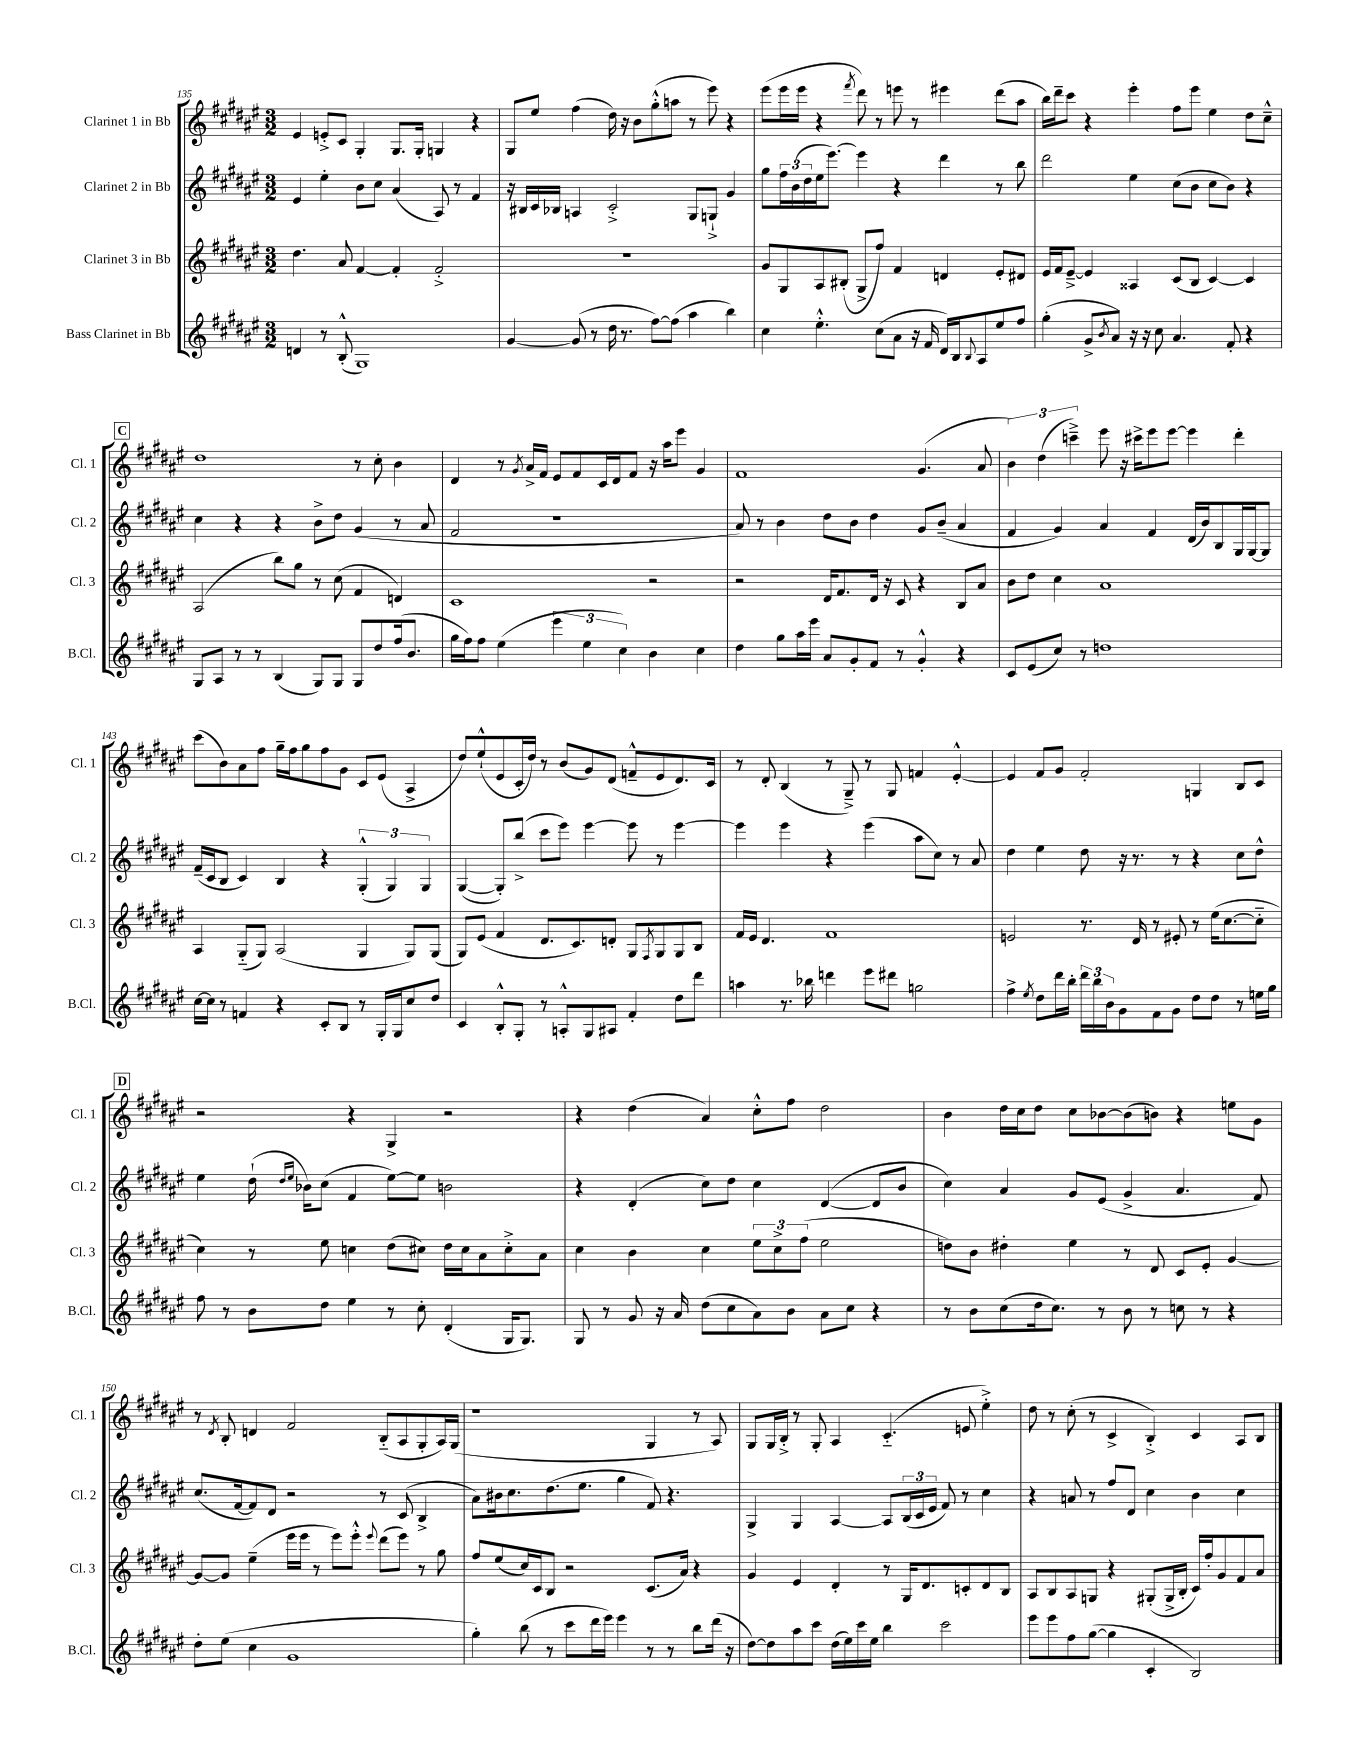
<<
\new StaffGroup <<
\new Staff = "s0" \with { instrumentName = "Clarinet 1 in Bb" shortInstrumentName = "Cl. 1" } {
    \clef treble \key fis \major \numericTimeSignature \time 3/2
    eis'4 e'8-.-> cis'8 gis4-. gis8. gis16-. g4 r4 |
    gis8 eis''8 fis''4( dis''16) r16 b'8 gis''8-.-^( a''8 r8 eis'''8) r4 |
    eis'''8( eis'''16 eis'''16 r4 \acciaccatura { fis'''8 } dis'''8) r8 e'''8 r8 eis'''4 dis'''8( ais''8 |
    b''16) dis'''16-- cis'''8 r4 eis'''4-. fis''8 eis'''8 eis''4 dis''8 cis''8---^ |
    \mark \markup { \box "C" } dis''1 r8 cis''8-. b'4 |
    dis'4 r8 \acciaccatura { gis'8 } ais'16-> fis'16 eis'8 fis'8 cis'16 dis'16 fis'8 r16 ais''16 eis'''8 gis'4 |
    fis'1 gis'4.( ais'8 |
    \tuplet 3/2 { b'4) dis''4( c'''4--->) } eis'''8 r16 cis'''16-> eis'''8 eis'''8~ eis'''4 dis'''4-. |
    cis'''8( b'8) ais'8 fis''8 gis''16-- fis''16 gis''8 fis''8 gis'8 cis'8 eis'8( ais4-> |
    dis''8) eis''8-!-^( eis'8 cis'16-. dis''16) r8 b'8( gis'8) dis'8( f'8---^ eis'8 dis'8.) cis'16 |
    r8 dis'8-. b4( r8 gis8--->) r8 gis8 f'4 eis'4~-.-^ |
    eis'4 fis'8 gis'8 fis'2-. g4 b8 cis'8 |
    \mark \markup { \box "D" } r2 r4 gis4-> r2 |
    r4 dis''4( ais'4) cis''8-.-^ fis''8 dis''2 |
    b'4 dis''16 cis''16 dis''8 cis''8 bes'8~ bes'8( b'8) r4 e''8 gis'8 |
    r8 \acciaccatura { dis'8 } b8-. d'4 fis'2 b8-_( ais8 gis8-. ais16) gis16( |
    r1 gis4 r8 ais8) |
    gis8 gis16 b16-.-> r8 gis8-. ais4 cis'4.-_( e'8 eis''4-.->) |
    dis''8 r8 cis''8-.( r8 cis'4-> b4-.->) cis'4 ais8 b8 \bar "|." |
}
\new Staff = "s1" \with { instrumentName = "Clarinet 2 in Bb" shortInstrumentName = "Cl. 2" } {
    \clef treble \key fis \major \numericTimeSignature \time 3/2
    eis'4 eis''4-. b'8 cis''8 ais'4( ais8) r8 fis'4 |
    r16 bis16 cis'16 bes16 a4 cis'2-.-> gis8 g8-!-> gis'4 |
    gis''8 \tuplet 3/2 { fis''16 b'16( dis''16 } eis''16 eis'''8.~) eis'''4 r4 dis'''4 r8 b''8 |
    dis'''2 eis''4 cis''8( b'8 cis''8 b'8) r4 |
    \mark \markup { \box "C" } cis''4 r4 r4 b'8-> dis''8 gis'4( r8 ais'8 |
    fis'2 r1 |
    ais'8) r8 b'4 dis''8 b'8 dis''4 gis'8 b'8--( ais'4 |
    fis'4 gis'4) ais'4 fis'4 dis'16( b'16) b8 gis16 gis16~ gis8 |
    fis'16--( cis'16 b8 cis'4) b4 r4 \tuplet 3/2 { gis4-.-^( gis4) gis4 } |
    gis4~( gis8-.) b''8->( cis'''8 eis'''8) eis'''4~ eis'''8 r8 eis'''4~ |
    eis'''4 eis'''4 r4 eis'''4( ais''8 cis''8) r8 ais'8 |
    dis''4 eis''4 dis''8 r16 r8. r8 r4 cis''8 dis''8-^ |
    \mark \markup { \box "D" } eis''4 dis''16-!( \grace { dis''16 eis''16 } bes'16) cis''8( fis'4 eis''8~) eis''8 b'2 |
    r4 dis'4-.( cis''8) dis''8 cis''4 dis'4~( dis'8 b'8 |
    cis''4) ais'4 gis'8 eis'8( gis'4-> ais'4. fis'8) |
    cis''8.( fis'16~ fis'8) dis'8 r2 r8 cis'8( b4-> |
    ais'8) bis'16 cis''8. dis''8.( eis''8. gis''4 fis'8) r4. |
    gis4-> gis4 ais4~ ais8 \tuplet 3/2 { b16( cis'16 eis'16 } fis'8) r8 cis''4 |
    r4 a'8 r8 fis''8 dis'8 cis''4 b'4 cis''4 \bar "|." |
}
\new Staff = "s2" \with { instrumentName = "Clarinet 3 in Bb" shortInstrumentName = "Cl. 3" } {
    \clef treble \key fis \major \numericTimeSignature \time 3/2
    dis''4. ais'8 fis'4~ fis'4-. fis'2-.-> |
    R1. |
    gis'8 gis8 ais8 bis8-.( gis8-> fis''8) fis'4 d'4 eis'8-. dis'8 |
    eis'16 fis'16 eis'8~---> eis'4 aisis4 cis'8( b8 cis'4~) cis'4 |
    \mark \markup { \box "C" } ais2( b''8) gis''8 r8 cis''8( fis'4 d'4) |
    cis'1 r2 |
    r2 dis'16 fis'8. dis'16 r16 cis'8 r4 b8 ais'8 |
    b'8 dis''8 cis''4 ais'1 |
    ais4 gis8-_( gis8) ais2( gis4 gis8) gis8( |
    gis8) eis'8( fis'4 dis'8. cis'8.) d'8-. gis8 \acciaccatura { fis8 } gis8 gis8 b8 |
    fis'16 eis'16 dis'4. fis'1 |
    e'2 r8. dis'16 r8 eis'8-. r8 eis''16( cis''8.~ cis''8-_ |
    \mark \markup { \box "D" } cis''4) r8 eis''8 c''4 dis''8( cis''8) dis''16 cis''16 ais'8 cis''8-.-> ais'8 |
    cis''4 b'4 cis''4 \tuplet 3/2 { eis''8 cis''8-> fis''8( } eis''2 |
    d''8) b'8 dis''4-. eis''4 r8 dis'8 cis'8 eis'8-. gis'4~ |
    gis'8~ gis'8 eis''4--( eis'''16 eis'''16 r8 eis'''8) eis'''8-.-^ \appoggiatura { eis'''8 } dis'''8( eis'''8) r8 gis''8 |
    fis''8 eis''8( cis''16) cis'16 b8 r2 cis'8.( ais'16) r4 |
    gis'4 eis'4 dis'4-. r8 gis16 dis'8. c'8-. dis'8 b8 |
    ais8 b8 ais8 g8 r4 gis8-.( gis16-> b16-. cis'16) fis''16-. gis'8 fis'8 ais'8 \bar "|." |
}
\new Staff = "s3" \with { instrumentName = "Bass Clarinet in Bb" shortInstrumentName = "B.Cl." } {
    \clef treble \key fis \major \numericTimeSignature \time 3/2
    d'4 r8 b8-.-^( gis1) |
    gis'4~ gis'8( r8 dis''16 r8. fis''8~) fis''8( ais''4 b''4) |
    cis''4 eis''4.-.-^ cis''8( ais'8 r16 fis'16 dis'16) b16 \appoggiatura { b8 } ais8 eis''8 fis''8 |
    gis''4-.( gis'8-> \acciaccatura { b'8 } ais'8) r16 r16 cis''8 ais'4. fis'8-. r4 |
    \mark \markup { \box "C" } gis8 ais8 r8 r8 b4( gis8) gis8 gis8 dis''8 fis''16( b'8. |
    gis''16 fis''16) fis''8 eis''4( \tuplet 3/2 { eis'''4 eis''4 cis''4) } b'4 cis''4 |
    dis''4 gis''8 ais''16 eis'''16 ais'8 gis'8-. fis'8 r8 gis'4-.-^ r4 |
    cis'8 eis'8( cis''8) r8 d''1 |
    cis''16~ cis''16 r8 f'4 r4 cis'8-. b8 r8 gis16-. gis16 cis''8 dis''8 |
    cis'4 b8-.-^ gis8-. r8 a8-.-^ gis8 ais8 fis'4-. dis''8 dis'''8 |
    a''4 r8. bes''16 d'''4 eis'''8 dis'''8 g''2 |
    fis''4-> \acciaccatura { eis''8 } dis''8 dis'''16 b''16-. \tuplet 3/2 { dis'''16 b''16 b'16 } gis'8 fis'8 gis'8 dis''8 dis''8 r8 e''16 gis''16 |
    \mark \markup { \box "D" } fis''8 r8 b'8 dis''8 eis''4 r8 cis''8-. dis'4-.( gis16 gis8.) |
    gis8 r8 gis'8 r16 ais'16 dis''8( cis''8 ais'8) b'8 ais'8 cis''8 r4 |
    r8 b'8 cis''8( dis''16 cis''8.) r8 b'8 r8 c''8 r8 r4 |
    dis''8-. eis''8( cis''4 gis'1 |
    gis''4-.) b''8( r8 cis'''8 dis'''16 eis'''16) eis'''4 r8 r8 b''8 dis'''16( r16 |
    dis''8~) dis''8 ais''8 cis'''8 dis''16( eis''16) cis'''16 eis''16 b''4 cis'''2 |
    eis'''8 eis'''8 fis''8 gis''8~( gis''4 cis'4-. b2) \bar "|." |
}
>>
>>
\layout { \context { \Score currentBarNumber = #135 } }
